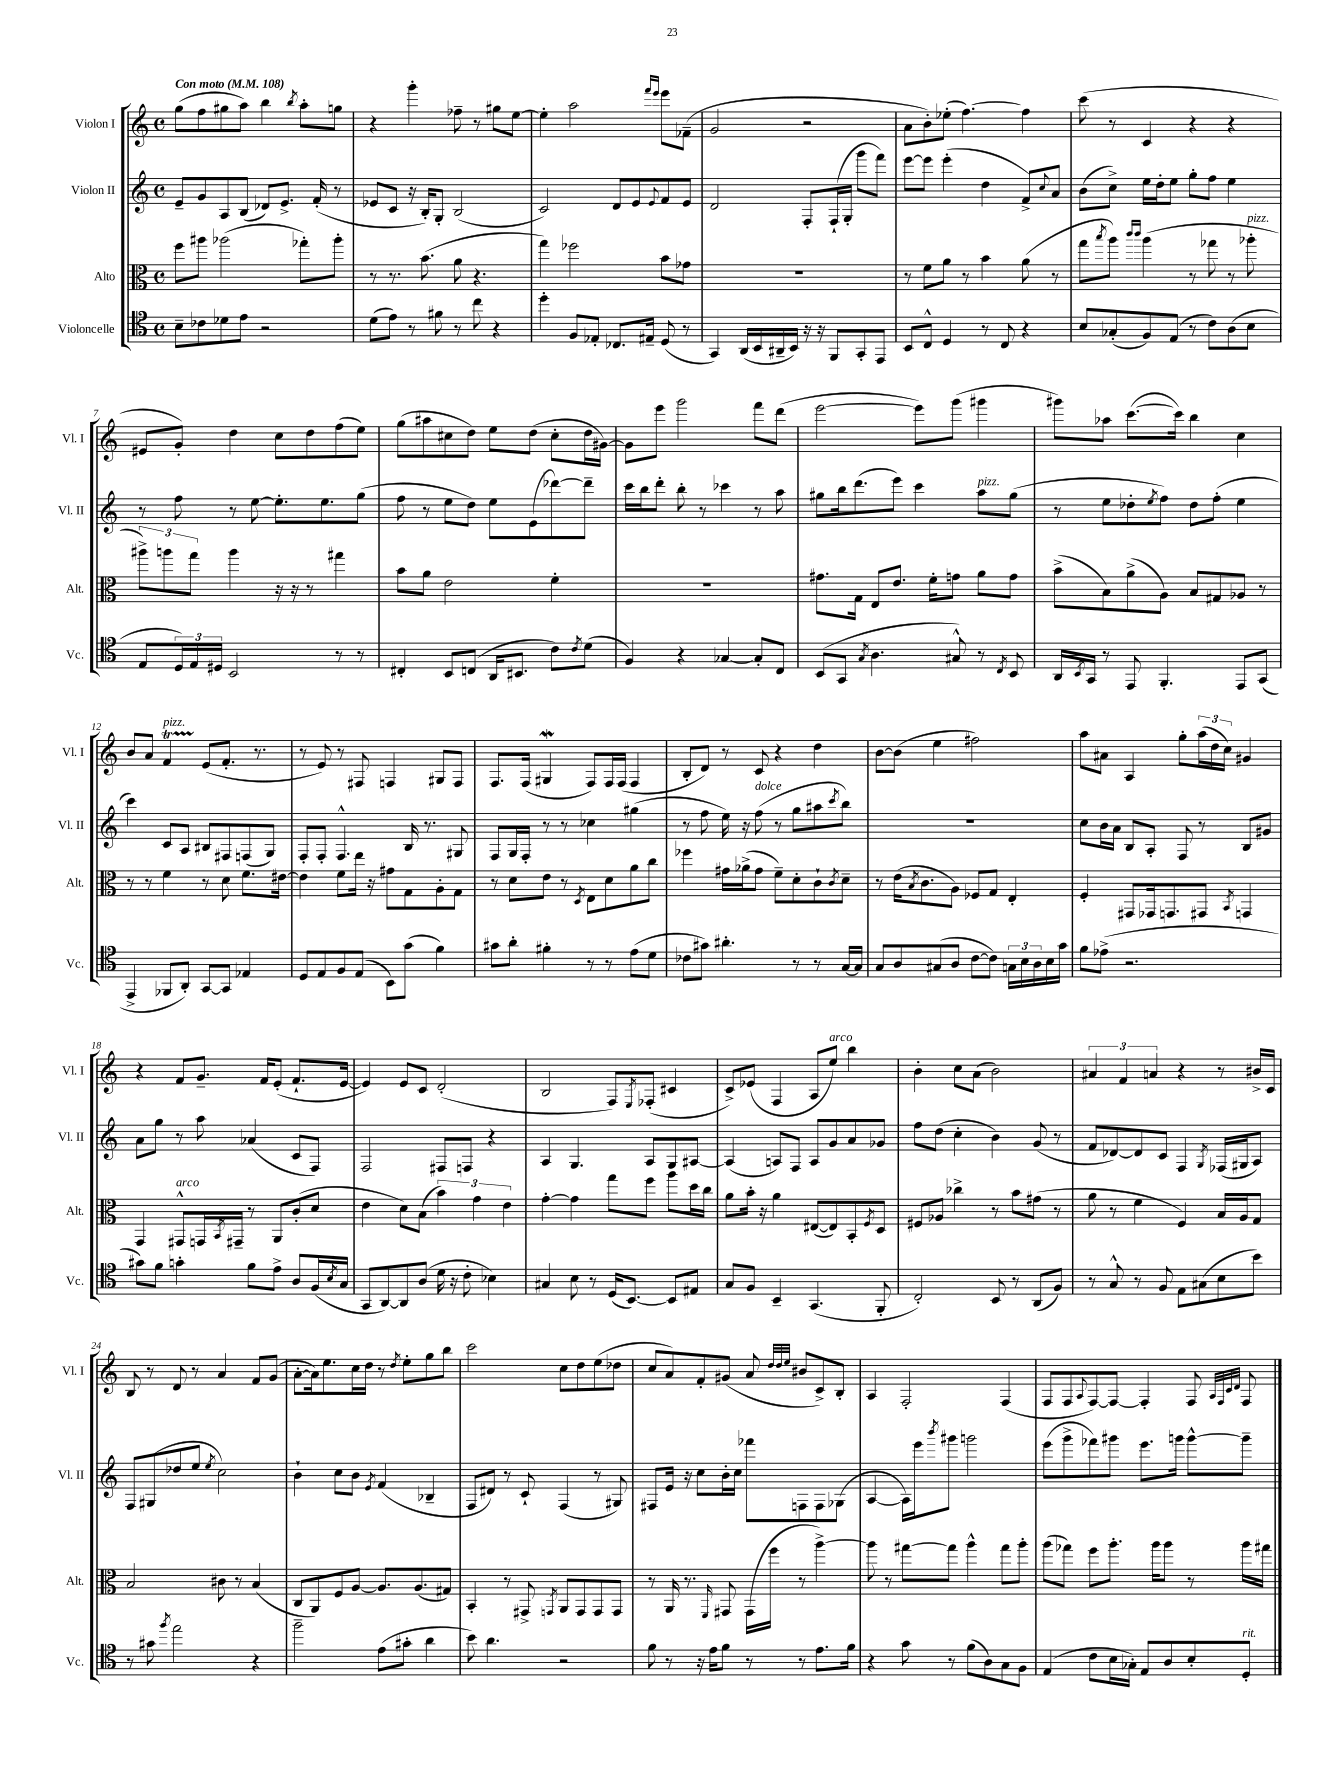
<<
\new StaffGroup <<
\new Staff = "s0" \with { instrumentName = "Violon I" shortInstrumentName = "Vl. I" } {
    \clef treble \key c \major \defaultTimeSignature \time 4/4 \tempo "Con moto" 4 = 108
    g''8( f''8 gis''8 a''8) b''4 \acciaccatura { b''8 } a''8-. g''8 |
    r4 g'''4-. fes''8-- r8 gis''8 e''8~ |
    e''4-. a''2 \grace { f'''16 e'''16 } e'''8 fes'8--( |
    g'2 r2 |
    a'8 b'8-.) ees''8-.( f''4.~) f''4 |
    c'''8( r8 c'4 r4 r4 |
    eis'8 g'8-.) d''4 c''8 d''8 f''8( e''8) |
    g''8( ais''8 cis''8 d''8) e''8 d''8( cis''8-. d''16 gis'16~) |
    gis'8 e'''8 g'''2 f'''8 d'''8( |
    e'''2~ e'''8) g'''8( gis'''4 |
    gis'''8) aes''8 c'''8.~( c'''16) b''4 c''4 |
    b'8 a'8 f'4\startTrillSpan^\markup { \italic "pizz." } e'8\stopTrillSpan( f'8.-. r8. |
    r8 e'8) r8 fis8 f4 gis8 f8 |
    f8. f16( gis4\mordent f8) f16 f16( f4 |
    b8-. d'8) r8 c'8 r4 d''4 |
    b'8~ b'8( e''4 fis''2) |
    a''8 ais'8 a4 g''8-. \tuplet 3/2 { a''16( d''16 c''16) } gis'4 |
    r4 f'8 g'8.-- f'16 e'8-.( f'8.-! e'16~ |
    e'4) e'8 c'8 d'2-.( |
    b2 f8) \acciaccatura { e8 } fes8-.( cis'4 |
    c'8->) ees'8( f4 a8 e''8^\markup { \italic "arco" }) b''4 |
    b'4-. c''8 a'8( b'2) |
    \tuplet 3/2 { ais'4 f'4 a'4 } r4 r8 bis'16-> c'16 |
    b8 r8 d'8 r8 a'4 f'8 g'8( |
    a'8~-. a'16) e''8. c''16 d''16 r8 \acciaccatura { d''8 } e''8-. g''8 b''8 |
    c'''2 c''8 d''8 e''8( des''8 |
    c''8 a'8) f'8-. gis'8( a'8 \grace { d''32 d''32 e''32 } bis'8 c'8->) b8-. |
    a4 f2-. f4( |
    f8 f8 \appoggiatura { a8 } f8~) f8~ f4-. f8 \grace { a32 f32 c'32 d'32 } f8 \bar "|." |
}
\new Staff = "s1" \with { instrumentName = "Violon II" shortInstrumentName = "Vl. II" } {
    \clef treble \key c \major \defaultTimeSignature \time 4/4
    e'8-- g'8 a8 b8( des'8) e'8.-> f'16-.( r8 |
    ees'8 c'8 r16 b16-.) g8-. b2( |
    c'2) d'8 e'8 \appoggiatura { e'8 } f'8 e'8 |
    d'2 f8-. f16-!( g16-. g'''8 f'''8) |
    e'''8~ e'''8 e'''4-.( d''4 f'8->) \appoggiatura { c''8 } a'8 |
    b'8( c''8->) e''16 d''16-. e''8 g''8-. f''8 e''4 |
    r8 f''8 r8 e''8~ e''8.-. e''8. g''8( |
    f''8 r8 e''8 d''8) e''8 e'8( des'''8~) des'''8-- |
    c'''16 b''16 d'''8-. b''8-. r8 ces'''4 r8 a''8 |
    gis''8 b''16 d'''8.( e'''8) c'''4 a''8^\markup { \italic "pizz." } gis''8( |
    r8 e''8 des''8-. \acciaccatura { e''8 } f''8) des''8 f''8-.( e''4 |
    c'''4) c'8 a8 bis8 fis8 f8( g8) |
    f8-. f8-. f4.-^ b16 r8. gis8 |
    f8 g16 f16-. r8 r8 ces''4 gis''4( |
    r8 f''8 e''16) r16 f''8^\markup { \italic "dolce" }( r8 g''8 ais''8 \acciaccatura { c'''8 } b''8) |
    R1 |
    c''8 b'16 a'16 b8 a8-. f8 r8 b8 gis'8 |
    a'8 g''8 r8 a''8 aes'4( c'8 f8) |
    f2 fis8 f8 r4 |
    a4 g4. a8 g8 ais8~ |
    ais4( a8) f8 a8 g'8 a'8 ges'8 |
    f''8 d''8( c''4-. b'4) g'8( r8 |
    f'8 des'8~) des'8 c'8 f4 \acciaccatura { g8 } fes16( gis16 a8) |
    f8 gis8( des''8 e''8 \acciaccatura { e''8 } c''2) |
    b'4-! c''8 b'8 \acciaccatura { e'8 } f'4( bes4-- |
    f8 dis'8) r8 c'8-! f4( r8 gis8) |
    fis8 e'16 r16 c''8 b'16-. c''16 fes'''8 f8 f8 ges8( |
    a4~ a16) e'''16 \acciaccatura { b'''8 } gis'''8 g'''2 |
    e'''8( g'''8-> fes'''8) gis'''8 e'''8. g'''16 g'''8~-^ g'''8-- \bar "|." |
}
\new Staff = "s2" \with { instrumentName = "Alto" shortInstrumentName = "Alt." } {
    \clef alto \key c \major \defaultTimeSignature \time 4/4
    f''8 ais''8 aes''2( ges''8-.) aes''8-. |
    r8 r8. b'8.( a'8 r4. |
    g''4) fes''2 b'8 ges'8 |
    R1 |
    r8 f'8 a'8 r8 b'4 a'8( r8 |
    g''8 \acciaccatura { b''8 } a''8) \grace { c'''16 c'''16 } a''4( r8 ges''8 r8 aes''8-.^\markup { \italic "pizz." } |
    \tuplet 3/2 { ais''8->) a''8 g''8 } a''4 r16 r16 r8 gis''4 |
    b'8 a'8 e'2 f'4-. |
    R1 |
    gis'8. g16 e8 e'8. f'16-. g'8 a'8 g'8 |
    b'8->( b8) a'8->( a8) b8 gis8 aes8 r8 |
    r8 r8 f'4 r8 d'8 f'8. eis'16~ |
    eis'4 f'8 e''16 r16 gis'8 g8 a8-. g8 |
    r8 d'8 e'8 r8 \acciaccatura { d8 } e8 d'8 a'8 c''8 |
    fes''4 gis'16 aes'16->( gis'8 f'8--) d'8-. c'8-! \acciaccatura { c'8 } d'8-- |
    r8 e'16( \acciaccatura { b8 } c'8. a8) fes8 g8 e4-. |
    f4-. gis,8 ges,16 g,8. gis,8 \acciaccatura { b,8 } g,4 |
    g,4 gis,8-^^\markup { \italic "arco" } g,16 \acciaccatura { b,8 } gis,16-- r8 a,8 c'8-.( d'8 |
    e'4 d'8) b8( \tuplet 3/2 { b'4) g'4 e'4 } |
    g'4~-. g'4 g''8 f''8 a''8 d''16 c''16 |
    a'8 b'16-. r16 a'4 eis8~( eis8) b,8-. \acciaccatura { f8 } d8 |
    fis8 aes8 ces''4-> r8 b'8 gis'8( r8 |
    a'8 r8 f'4 f4) b16 a16 g8 |
    b2 cis'8 r8 b4( |
    c8 a,8) f8 a8~ a8. a8.( gis8) |
    b,4-. r8 gis,8-> \acciaccatura { g,8 } a,8 g,8 g,8 g,8 |
    r8 a,16 r8. \grace { f,16 } gis,8 gis,16( f''16 r8 a''4~->) |
    a''8 r8 gis''8~ gis''8 a''4-^ gis''8 a''8-. |
    a''8( ges''8) f''8 a''8.-. a''16 a''8 r8 a''16 gis''16 \bar "|." |
}
\new Staff = "s3" \with { instrumentName = "Violoncelle" shortInstrumentName = "Vc." } {
    \clef tenor \key c \major \defaultTimeSignature \time 4/4
    b8-- ces'8 des'8 e'8 r2 |
    d'8( e'8) r8 fis'8 r8 c''8 r4 |
    d''4-. f8 ees8-. ces8. eis16-- d8( r8 |
    g,4) a,16( b,16 ais,16-- b,16) r16 r16 f,8 g,8-. e,8 |
    b,8 c8-^ d4 r8 c8 r4 |
    b8 ges8-.( f8) e8( r8 c'8) a8( b8 |
    e8 \tuplet 3/2 { d16) e16 dis16 } b,2 r8 r8 |
    cis4-. b,8 c8( a,16 bis,8. c'8) \acciaccatura { c'8 } d'8( |
    f4) r4 ges4~ ges8-. c8 |
    b,8( g,8 \acciaccatura { g8 } a4. gis8-^) r8 \acciaccatura { c8 } b,8 |
    a,16 \acciaccatura { b,8 } g,16 r8 e,8 f,4.-. e,8 g,8( |
    e,4-> fes,8 a,8-.) g,8~ g,8 ees4 |
    d8 e8 f8 e8( b,8) g'8( f'4) |
    gis'8 a'8-. fis'4-. r8 r8 e'8( d'8 |
    ces'8 gis'8) ais'4.-. r8 r8 g16~ g16 |
    g8 a8 gis8( a8 c'8~ c'8) \tuplet 3/2 { g16 b16 a16 } b16 g'16 |
    f'8 ees'8->( r2. |
    gis'8) f'8 g'4-. f'8 e'8-> a8 f16( \acciaccatura { b8 } g16 |
    g,8 a,8~) a,8 a8( d'16 r16 c'8-. bes4) |
    gis4 b8 r8 d16( b,8.~) b,8 eis8 |
    g8 f8 b,4-- g,4.( f,8-. |
    c2-.) b,8 r8 a,8( f8) |
    r8 g8-^ r8 f8 e8 gis8( b8 b'8) |
    r8 gis'8 \acciaccatura { f''8 } e''2 r4 |
    f''2-- e'8( gis'8-. a'4 |
    b'8) a'4. r2 |
    f'8 r8 r16 e'16 f'8 r8 r8 e'8. f'16 |
    r4 g'8 r8 f'8( a8) g8 f8 |
    e4( c'8 b16 ges16-.) e8 a8 b8-. d8-.^\markup { \italic "rit." } \bar "|." |
}
>>
>>
